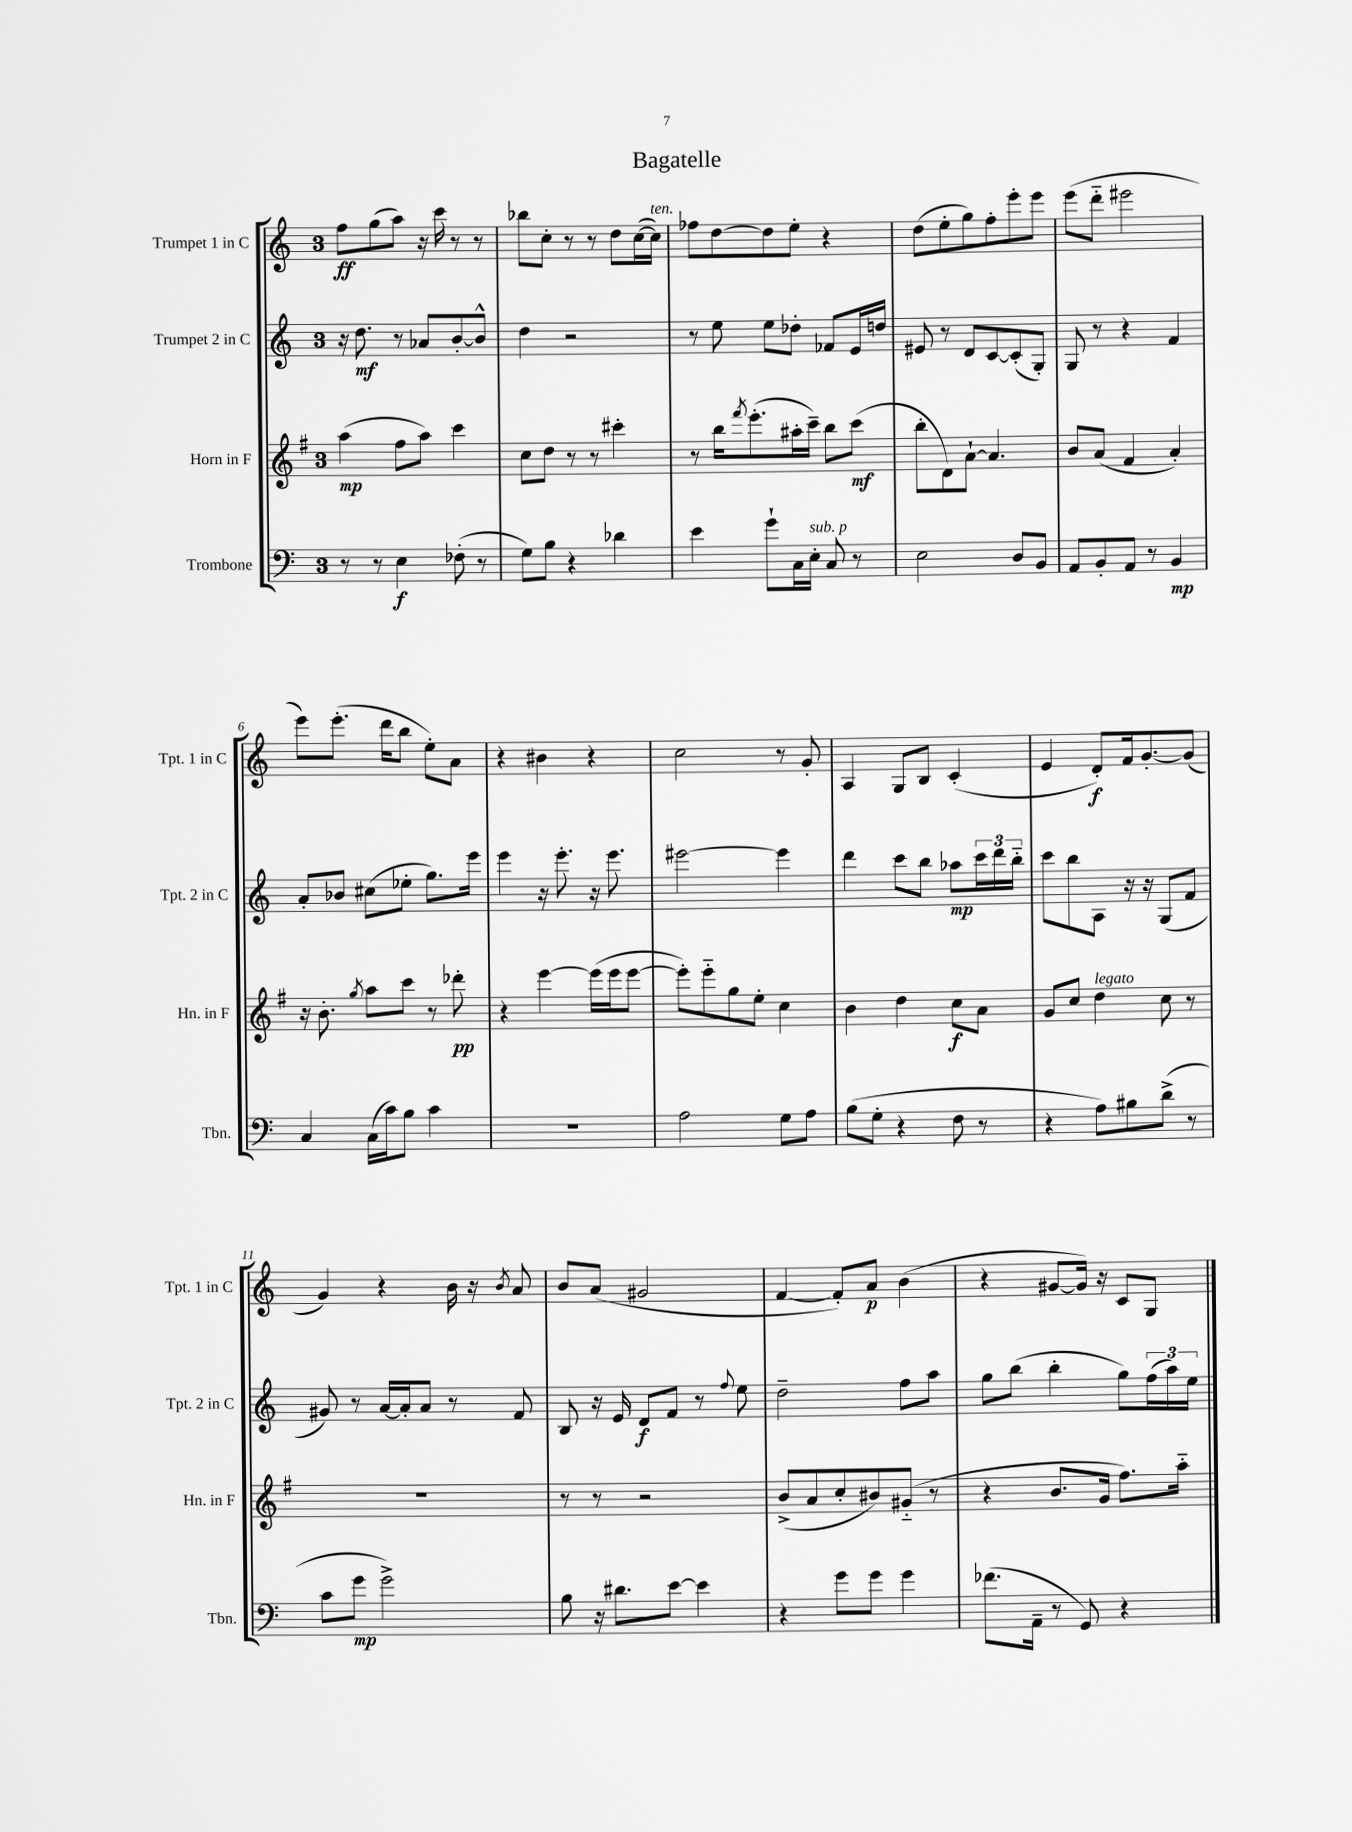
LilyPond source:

\header { title = "Bagatelle" }
<<
\new StaffGroup <<
\new Staff = "s0" \with { instrumentName = "Trumpet 1 in C" shortInstrumentName = "Tpt. 1 in C" } {
    \clef treble \key c \major \once \override Staff.TimeSignature.style = #'single-digit \time 3/4
    f''8\ff g''8( a''8) r16 c'''16 r8 r8 |
    bes''8 c''8-. r8 r8 d''8 c''16~( c''16^\markup { \italic "ten." }) |
    fes''8 d''8~ d''8 e''8-. r4 |
    d''8( e''8-. g''8) f''8-. e'''8-. e'''8 |
    e'''8( d'''8-_ eis'''2 |
    e'''8) e'''8.-.( d'''16 b''8 e''8-.) a'8 |
    r4 bis'4 r4 |
    c''2 r8 g'8-. |
    a4 g8 b8 c'4-.( |
    e'4 d'8-.\f) f'16 g'8.~-. g'8( |
    g'4) r4 b'16 r16 \acciaccatura { b'8 } a'8 |
    b'8 a'8( gis'2 |
    f'4~ f'8-.) a'8\p b'4( |
    r4 gis'8~ gis'16) r16 c'8 g8 \bar "|." |
}
\new Staff = "s1" \with { instrumentName = "Trumpet 2 in C" shortInstrumentName = "Tpt. 2 in C" } {
    \clef treble \key c \major \once \override Staff.TimeSignature.style = #'single-digit \time 3/4
    r16 d''8.\mf r8 aes'8 b'8~-. b'8-^ |
    d''4 r2 |
    r8 e''8 e''8 des''8-. fes'8 e'16 d''16 |
    eis'8 r8 d'8 c'8~ c'8-.( g8-.) |
    g8 r8 r4 f'4 |
    a'8-. bes'8 cis''8( ees''8-. g''8.) e'''16 |
    e'''4 r16 e'''8.-. r16 e'''8. |
    eis'''2~ eis'''4 |
    d'''4 c'''8 b''8 aes''8\mp \tuplet 3/2 { c'''16 d'''16 b''16-_ } |
    c'''8 b''8 a8 r16 r16 g8( f'8 |
    gis'8) r8 a'16~ a'16-. a'8 r8 f'8 |
    b8 r16 e'16 d'8\f f'8 r8 \appoggiatura { f''8 } e''8 |
    d''2-- f''8 a''8 |
    g''8 b''8( b''4-. g''8) \tuplet 3/2 { f''16( a''16) e''16 } \bar "|." |
}
\new Staff = "s2" \with { instrumentName = "Horn in F" shortInstrumentName = "Hn. in F" } {
    \clef treble \key g \major \once \override Staff.TimeSignature.style = #'single-digit \time 3/4
    a''4\mp( fis''8 a''8) c'''4 |
    c''8 d''8 r8 r8 cis'''4-. |
    r8 b''16 \acciaccatura { fis'''8 } e'''8.-.( ais''16-. c'''16--) b''8 c'''8\mf( |
    b''8-. d'8) a'8~-! a'4. |
    b'8 a'8( fis'4 a'4-.) |
    r16 b'8.-. \acciaccatura { g''8 } a''8 c'''8 r8 des'''8-.\pp |
    r4 e'''4~ e'''16( e'''16 e'''8~ |
    e'''8-.) e'''8-_ g''8 e''8-. c''4 |
    b'4 d''4 c''8\f a'8 |
    g'8 c''8 d''4^\markup { \italic "legato" } c''8 r8 |
    R2. |
    r8 r8 r2 |
    b'8->( a'8 c''8-. bis'8) gis'8-_( r8 |
    r4 b'8. g'16 fis''8.) a''16-_ \bar "|." |
}
\new Staff = "s3" \with { instrumentName = "Trombone" shortInstrumentName = "Tbn." } {
    \clef bass \key c \major \once \override Staff.TimeSignature.style = #'single-digit \time 3/4
    r8 r8 e4\f fes8-.( r8 |
    g8) b8 r4 des'4 |
    e'4 g'8-! c16 e16-.^\markup { \italic "sub. p" } c8 r8 |
    e2 d8 b,8 |
    a,8 b,8-. a,8 r8 b,4\mp |
    c4 c16( c'16) b8 c'4 |
    r2. |
    a2 g8 a8 |
    b8( g8-. r4 f8 r8 |
    r4 a8) bis8 d'8->( r8 |
    c'8 g'8\mp g'2->) |
    b8 r16 dis'8. e'8~ e'4 |
    r4 g'8 g'8 g'4 |
    fes'8.( a,16-- r8 g,8) r4 \bar "|." |
}
>>
>>
